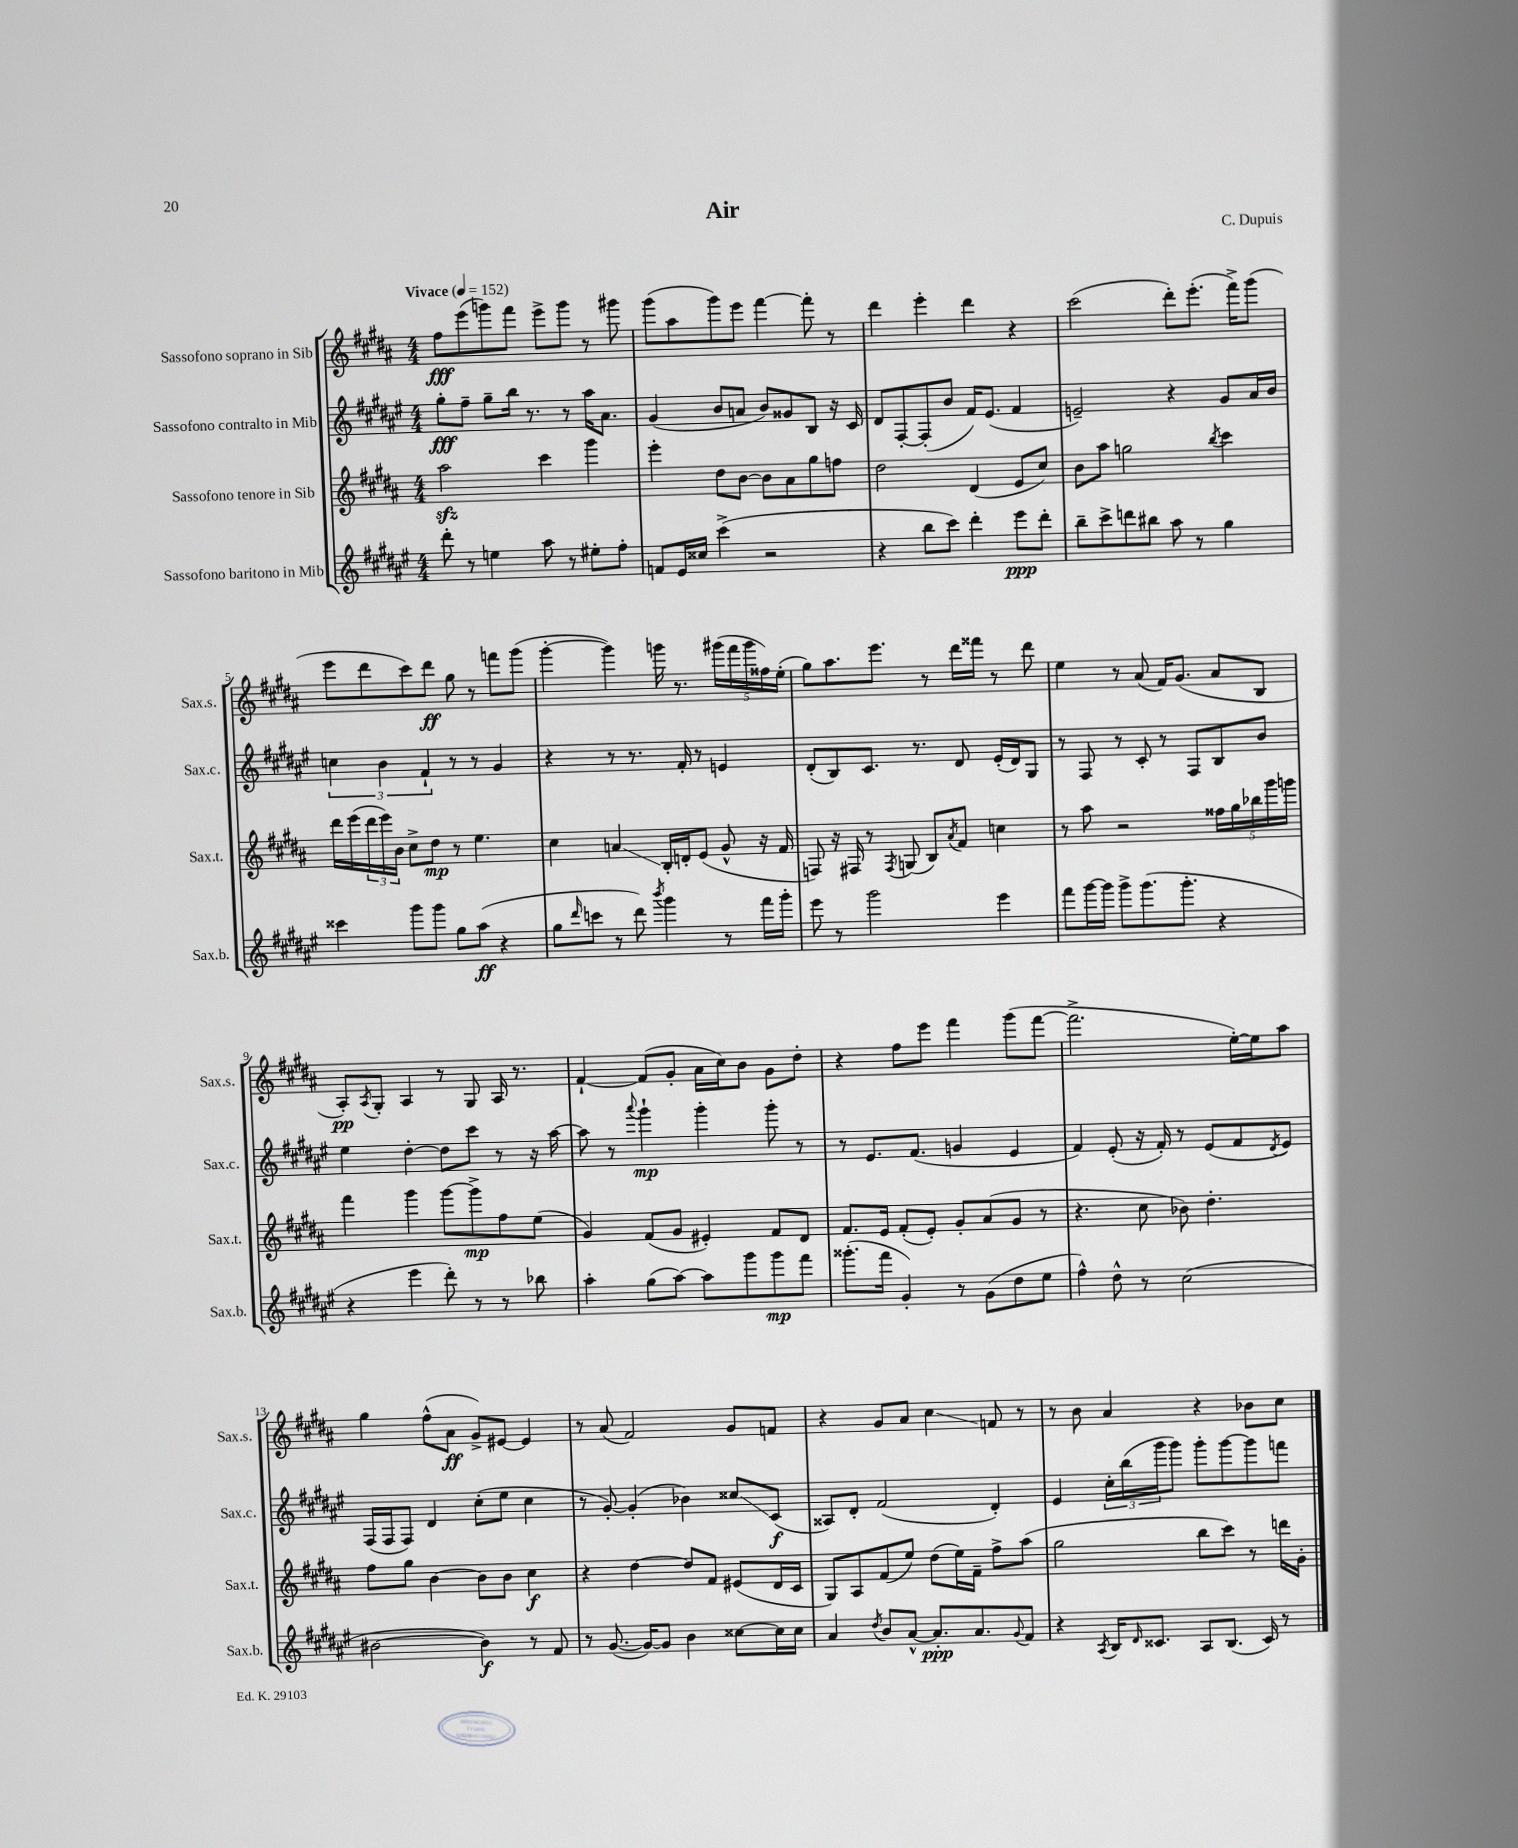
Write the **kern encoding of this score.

**kern	**kern	**kern	**kern
*staff4	*staff3	*staff2	*staff1
*clefG2	*clefG2	*clefG2	*clefG2
*k[f#c#g#d#a#e#]	*k[f#c#g#d#a#]	*k[f#c#g#d#a#e#]	*k[f#c#g#d#a#]
*M4/4	*M4/4	*M4/4	*M4/4
*MM152	*MM152	*MM152	*MM152
8ddd#'	2aa#	8gg#'	8ff#
8r	.	8ff#~	(8eee
4ee	.	8gg#~	8ggg)
.	.	16bb	8fff#
.	.	8.r	.
8aa#	4ccc#	.	8eee^
8r	.	8r	8ggg
8ee#'	4ggg#	16aa#	8r
.	.	8.a#	.
8ff#'	.	.	8ggg#
=	=	=	=
8f	4eee'	(4g#	(8ggg#
16e#	.	.	8aa#
16cc##	.	.	.
(4ccc#^	8dd#	8b	8ggg#)
.	[8b	8a	8eee
2r	8b]	8b)	[4fff#
.	8a#	8g##	.
.	8gg#	8B	8fff#']
.	8ff	16r	8r
.	.	16c#	.
=	=	=	=
4r	2dd#	8d#	4ddd#
.	.	[8F#'	.
8bb	.	(8F#']	4eee'
8ccc#)	.	8b	.
4ddd#'	(4d#	16f#)	4ddd#
.	.	(8.e#	.
8eee#	8e	4f#	4r
8ddd#'	8cc#)	.	.
=	=	=	=
8bb~	8b	2e~)	(2ccc#
8ccc#^	8aa#	.	.
8ddd	2gg	.	.
8bb#	.	.	.
8aa#	.	4r	8ddd#')
8r	.	.	(8.eee'
.	8qbb	.	.
4gg#	4ccc#	8g#	.
.	.	.	16fff#^)
.	.	16a#	(8ggg#
.	.	16b	.
=	=	=	=
4ccc##	16ddd#	6cc	8eee
.	(16eee	.	.
.	24ddd#	.	8ddd#
.	24eee)	6b	.
.	24b	.	.
8ggg#	8cc#^	.	8ccc#)
.	.	6f#`	.
8ggg#	8dd#	.	8ddd#
8gg#	8r	8r	8gg#
(8aa#	4.ee	8r	8r
4r	.	4g#	8fff
.	.	.	(8ggg#
=	=	=	=
8gg#	4cc#	4r	[4ggg#'
16qqddd#	.	.	.
8ccc	.	.	.
8r	4a	8r	4ggg#])
8ddd#)	.	8.r	.
8qbbb	.	.	.
4ggg#	16B'	.	16ggg
.	16d'	16f#'	8.r
.	(8e	8r	.
8r	8g#^^	4e	(20ggg#
.	.	.	20fff#
.	.	.	20ggg#
16fff#	16r	.	.
.	.	.	20ff##)
16ggg#'	16f#	.	.
.	.	.	(20ee'
=	=	=	=
8eee#	8F)	(8d#'	8gg#)
8r	16r	8B)	8.aa#
.	16F#	.	.
2ggg#	8r	8.c#	.
.	.	.	8.eee
.	8qF#	.	.
.	(8G	.	.
.	.	8.r	.
.	8B)	.	8r
.	8qa#	.	.
.	8f#	8d#	16ddd#
.	.	.	16fff##
4eee#	4cc	(16e#'	8r
.	.	16d#)	.
.	.	8G#	8ddd#
=	=	=	=
8fff#	8r	8r	4ee
[16ggg#	8aa#	8F#	.
16ggg#]	.	.	.
8ggg#^	2r	8r	8r
(8.ggg#	.	8c#'	(8a#
.	.	8r	16f#)
8.ggg#'	.	.	(8.g#
.	.	8F#	.
4r	20ff##	8B	8a#
.	20gg#	.	.
.	20bb-	.	.
.	.	8b	8B
.	20ggg#	.	.
.	20ggg	.	.
=	=	=	=
4r	4fff#	4ee#	8A#')
.	.	.	8qA#
.	.	.	8G#'
4eee#	4ggg#	[4dd#'	4A#
8ddd#')	[8ggg#	8dd#]	8r
8r	8ggg#^]	8ccc#	8G#
8r	8ff#	8r	16A#
.	.	.	8.r
8bb-	(8ee	16r	.
.	.	[16aa#	.
=	=	=	=
4aa#'	4g#)	8aa#]	[4f#`
.	.	8r	.
.	.	8qqaaa#	.
(8gg#	(8f#	4ggg#`	(8f#]
[8aa#)	8g#	.	8g#'
8aa#]	4e#')	4ggg#'	16a#
.	.	.	16cc#)
8ggg#	.	.	8b
8ggg#	8f#	8ggg#'	8g#
8fff#	8d#	8r	8dd#'
=	=	=	=
(8.ggg##'	8.f#	8r	4r
.	.	8.e#	.
16fff#	16e	.	.
4g#')	(8f#'	.	8ff#
.	.	(8.f#	.
.	8e')	.	8eee
8r	8g#'	4g	4fff#
(8g#	(8a#	.	.
8dd#	8g#	4e#	(8ggg#
8ee#	8r	.	[8fff#
=	=	=	=
4ff#^^)	4.r	4f#)	2.fff#^]
8dd#^^	.	(8e#'	.
8r	8cc#	16r	.
.	.	16f#')	.
(2cc#	8b-)	8r	.
.	4.dd#'	(8e#	.
.	.	8f#	[16ee')
.	.	.	16ee]
.	.	8qd#	.
.	.	8e#)	8aa#
=	=	=	=
[2b#	8ff#	(16F#	4gg#
.	.	16F#	.
.	8gg#	8F#)	.
.	[4b	4d#	(8ff#^^
.	.	.	8a#
4b#])	8b]	(8cc#'	8g#^)
.	8b	8ee#	[8e#
8r	4cc#	4cc#	4e#]
8f#	.	.	.
=	=	=	=
8r	4r	8r	8r
([8.g#	.	[8g#')	(8a#
.	[4dd#	(4g#']	2f#)
16g#_)	.	.	.
8g#]	.	.	.
4b	8dd#]	4b-)	.
.	8f#	.	.
[8cc##	(8e#	8cc##	8g#
16cc##]	16d#	(8c#	8f
16cc##	16c#	.	.
=	=	=	=
4a#	8G#)	8A##)	4r
.	8A#	8d#'	.
8qdd#	.	.	.
8b	(8f#	(2f#	8g#
[8a#^^	8ee)	.	8a#
8.a#']	(8dd#	.	4cc#
.	16ee)	.	.
8.a#	16f#~	.	.
.	8ff#^	4d#')	8f
8qqg#	.	.	.
8f#	(8aa#	.	8r
=	=	=	=
4r	2gg#	4e#	8r
.	.	.	8b
8qA#	.	.	.
16B	.	24cc#'	4a#
.	.	(24bb	.
16qqd#	.	.	.
8.c##	.	.	.
.	.	24ggg#	.
.	.	8ggg#)	.
8A#	8bb	8ggg#'	4r
(8.B	8ccc#)	[8ggg#	.
.	8r	8ggg#]	8b-
16c##)	.	.	.
8r	16ddd	8fff	8cc#
.	16g#'	.	.
==	==	==	==
*-	*-	*-	*-
